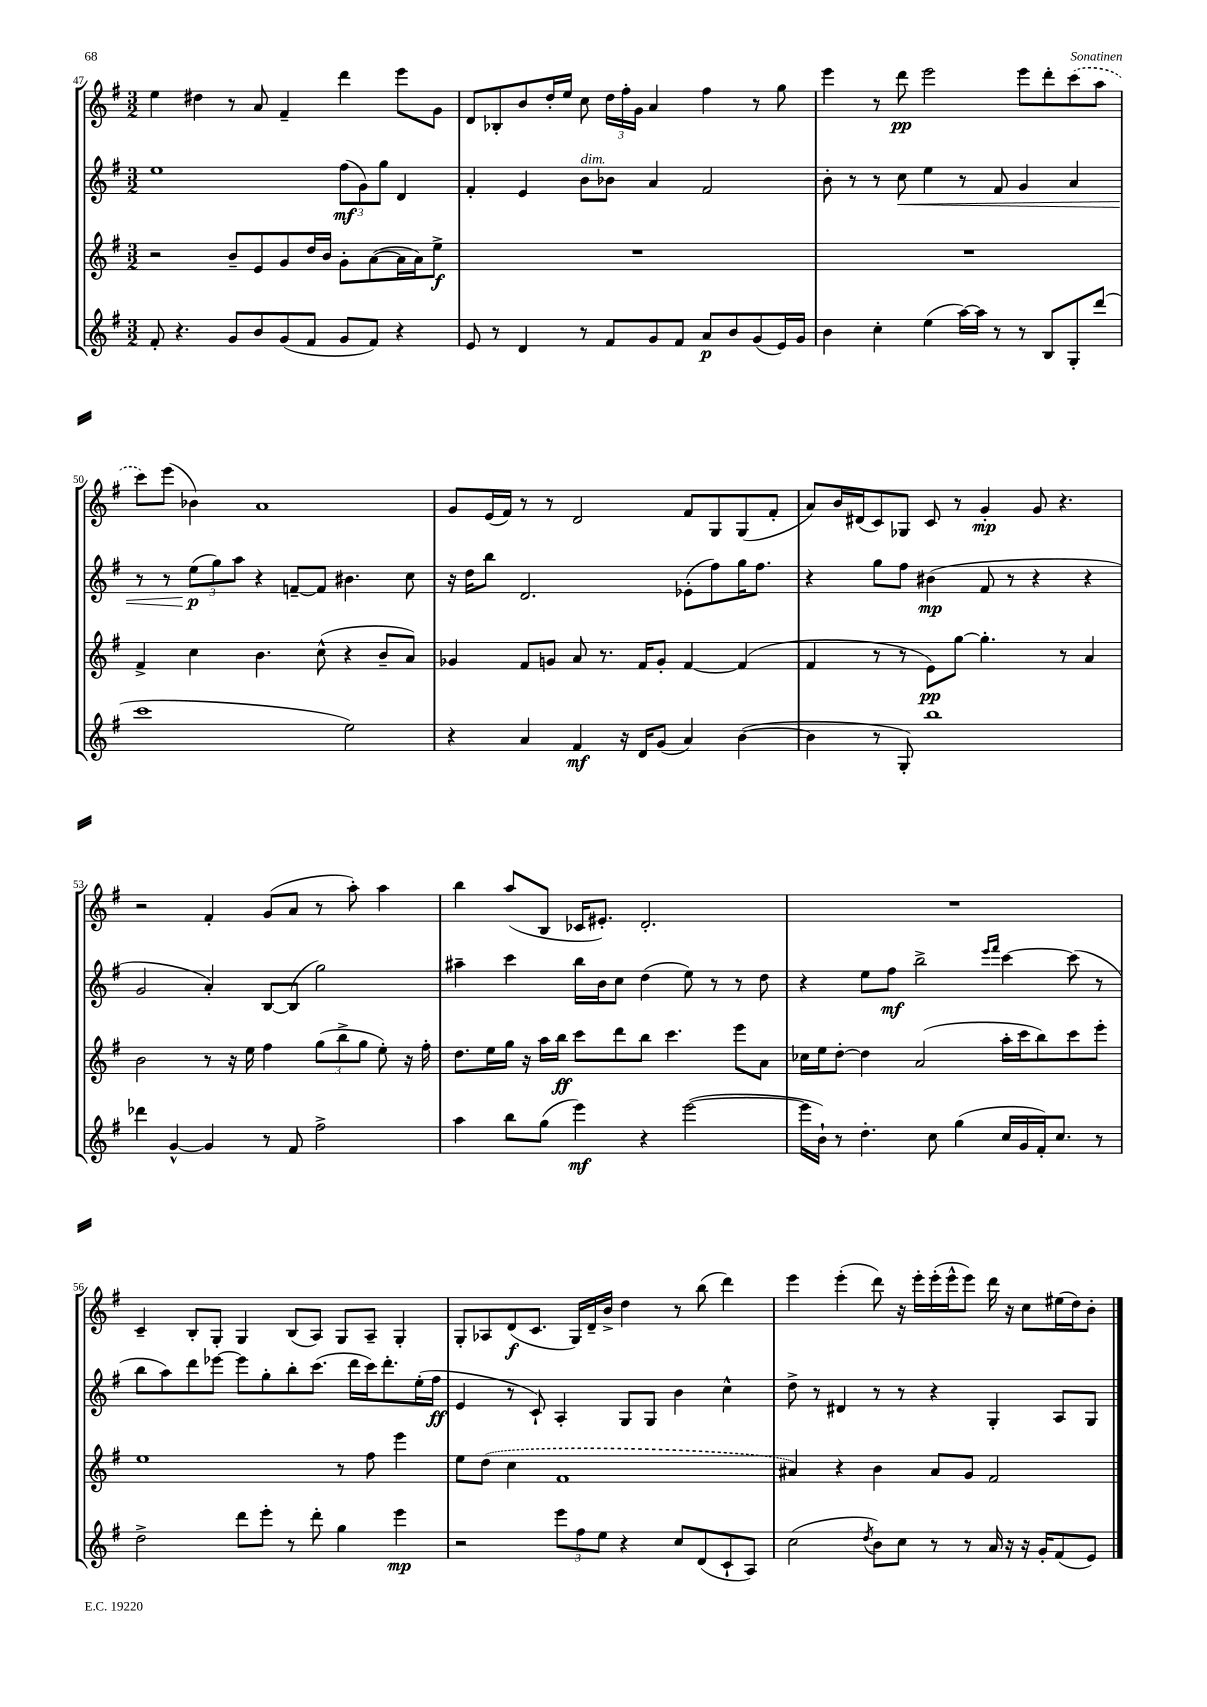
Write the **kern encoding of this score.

**kern	**dynam	**kern	**dynam	**kern	**dynam	**kern	**dynam
*part4	*part4	*part3	*part3	*part2	*part2	*part1	*part1
*staff4	*staff4	*staff3	*staff3	*staff2	*staff2	*staff1	*staff1
*clefG2	*	*clefG2	*	*clefG2	*	*clefG2	*
*k[f#]	*	*k[f#]	*	*k[f#]	*	*k[f#]	*
*M3/2	*	*M3/2	*	*M3/2	*	*M3/2	*
=47	=47	=47	=47	=47	=47	=47	=47
8f#'/	.	2r	.	1ee	.	4ee\	.
4.r	.	.	.	.	.	.	.
.	.	.	.	.	.	4dd#X\	.
8g/L	.	8b~/L	.	.	.	8r	.
8b/	.	8e/	.	.	.	8a/	.
(8g/	.	8g/	.	.	.	4f#~/	.
8f#/J	.	16dd/L	.	.	.	.	.
.	.	16b/JJ	.	.	.	.	.
8g/L	.	8g'\L	.	(12ff#\L	mf	4ddd\	.
.	.	.	.	12g\)	.	.	.
8f#/J)	.	([8a\	.	.	.	.	.
.	.	.	.	12gg\J	.	.	.
4r	.	16a\L]	.	4d/	.	8eee\L	.
.	.	16a\J)	.	.	.	.	.
.	.	8ee^\J	f	.	.	8g\J	.
=48	=48	=48	=48	=48	=48	=48	=48
8e/	.	1.r	.	4f#'/	.	8d/L	.
8r	.	.	.	.	.	8B-X'/	.
4d/	.	.	.	4e/	.	8b/	.
.	.	.	.	.	.	16dd'/L	.
.	.	.	.	.	.	16ee/JJ	.
!	!	!	!	!LO:TX:a:i:t=dim.	!	!	!
8r	.	.	.	8b\L	.	8cc\	.
8f#/L	.	.	.	8b-X\J	.	24dd\LL	.
.	.	.	.	.	.	24ff#'\	.
.	.	.	.	.	.	24g\JJ	.
8g/	.	.	.	4a/	.	4a/	.
8f#/J	.	.	.	.	.	.	.
8a/L	p	.	.	2f#/	.	4ff#\	.
8b/	.	.	.	.	.	.	.
(8g/	.	.	.	.	.	8r	.
16e/L)	.	.	.	.	.	8gg\	.
16g/JJ	.	.	.	.	.	.	.
=49	=49	=49	=49	=49	=49	=49	=49
4b\	.	1.r	.	8b'\	.	4eee\	.
.	.	.	.	8r	.	.	.
4cc'\	.	.	.	8r	.	8r	.
!	!	!	!	!	!LO:HP:b	!	!
.	.	.	.	8cc\	<	8ddd\	pp
(4ee\	.	.	.	4ee\	.	2eee\	.
[16aa\LL)	.	.	.	8r	.	.	.
16aa\JJ]	.	.	.	.	.	.	.
8r	.	.	.	8f#/	.	.	.
8r	.	.	.	4g/	.	8eee\L	.
8B/L	.	.	.	.	.	8ddd'\	.
8G'/	.	.	.	4a/	.	(8ccc\	.
(8ddd/J	.	.	.	.	.	8aa\J	.
!!LO:LB:g=z
=50	=50	=50	=50	=50	=50	=50	=50
1ccc	.	4f#^/	.	8r	.	8ccc\L)	.
.	.	.	.	8r	.	(8eee\J	.
.	.	4cc\	.	(12ee\L	p	4b-X\)	.
.	.	.	.	12gg\)	[	.	.
.	.	.	.	12aa\J	.	.	.
.	.	4.b\	.	4r	.	1a	.
.	.	.	.	[8fn~/L	.	.	.
.	.	(8cc^^\	.	8f/J]	.	.	.
2ee\)	.	4r	.	4.b#X\	.	.	.
.	.	8b~/L	.	.	.	.	.
.	.	8a/J)	.	8cc\	.	.	.
=51	=51	=51	=51	=51	=51	=51	=51
4r	.	4g-X/	.	16r	.	8g/L	.
.	.	.	.	16dd\KL	.	.	.
.	.	.	.	8bb\J	.	(16e/L	.
.	.	.	.	.	.	16f#/JJ)	.
4a/	.	8f#/L	.	2.d/	.	8r	.
.	.	8gn/J	.	.	.	8r	.
4f#/	mf	8a/	.	.	.	2d/	.
.	.	8.r	.	.	.	.	.
16r	.	.	.	.	.	.	.
16d/KL	.	16f#/KL	.	.	.	.	.
(8g/J	.	8g'/J	.	.	.	.	.
4a/)	.	[4f#/	.	(8e-X'\L	.	8f#/L	.
.	.	.	.	8ff#\)	.	8G/	.
([4b\	.	(4f#/]	.	16gg\K	.	(8G/	.
.	.	.	.	8.ff#\J	.	.	.
.	.	.	.	.	.	8f#'/J	.
=52	=52	=52	=52	=52	=52	=52	=52
4b\]	.	4f#/	.	4r	.	8a/L)	.
.	.	.	.	.	.	16b/L	.
.	.	.	.	.	.	(16d#X/J	.
8r	.	8r	.	8gg\L	.	8c/)	.
8G'/)	.	8r	.	8ff#\J	.	8G-X/J	.
1bb	.	8e\L)	pp	(4b#X\	mp	8c/	.
.	.	[8gg\J	.	.	.	8r	.
.	.	4.gg'\]	.	8f#/	.	4g'/	mp
.	.	.	.	8r	.	.	.
.	.	.	.	4r	.	8g/	.
.	.	8r	.	.	.	4.r	.
.	.	4a/	.	4r	.	.	.
!!LO:LB:g=z
=53	=53	=53	=53	=53	=53	=53	=53
4ddd-X\	.	2b\	.	2g/	.	2r	.
[4g^^/	.	.	.	.	.	.	.
4g/]	.	8r	.	4a'/)	.	4f#'/	.
.	.	16r	.	.	.	.	.
.	.	16ee\	.	.	.	.	.
8r	.	4ff#\	.	[8B/L	.	(8g/L	.
8f#/	.	.	.	(8B/J]	.	8a/J	.
2ff#^\	.	(12gg\L	.	2gg\)	.	8r	.
.	.	12bb^\	.	.	.	.	.
.	.	.	.	.	.	8aa'\)	.
.	.	12gg\J	.	.	.	.	.
.	.	8ee'\)	.	.	.	4aa\	.
.	.	16r	.	.	.	.	.
.	.	16ff#'\	.	.	.	.	.
=54	=54	=54	=54	=54	=54	=54	=54
4aa\	.	8.dd\L	.	4aa#X~\	.	4bb\	.
.	.	16ee\L	.	.	.	.	.
8bb\L	.	16gg\JJ	.	4ccc\	.	(8aa/L	.
.	.	16r	.	.	.	.	.
(8gg\J	.	16aa\LL	.	.	.	8B/J	.
.	.	16bb\JJ	ff	.	.	.	.
4eee\)	mf	8ccc\L	.	16bb\LL	.	16c-X/KL	.
.	.	.	.	16b\J	.	8.e#X'/J)	.
.	.	8ddd\	.	8cc\J	.	.	.
4r	.	8bb\J	.	(4dd\	.	2.d'/	.
.	.	4.ccc\	.	.	.	.	.
([2eee\	.	.	.	8ee\)	.	.	.
.	.	.	.	8r	.	.	.
.	.	8eee\L	.	8r	.	.	.
.	.	8a\J	.	8dd\	.	.	.
=55	=55	=55	=55	=55	=55	=55	=55
16eee\LL]	.	16cc-X\LL	.	4r	.	1.r	.
16b`\JJ)	.	16ee\J	.	.	.	.	.
8r	.	[8dd'\J	.	.	.	.	.
4.dd'\	.	4dd\]	.	8ee\L	.	.	.
.	.	.	.	8ff#\J	mf	.	.
.	.	(2a/	.	2bb^\	.	.	.
8cc\	.	.	.	.	.	.	.
(4gg\	.	.	.	.	.	.	.
.	.	.	.	16qqeee/LL	.	.	.
.	.	.	.	16qqfff#/JJ	.	.	.
16cc/LL	.	16aa'\LL	.	[4ccc\	.	.	.
16g/	.	16ccc\J	.	.	.	.	.
16f#'/J)	.	8bb\)	.	.	.	.	.
8.cc/J	.	.	.	.	.	.	.
.	.	8ccc\	.	(8ccc\]	.	.	.
8r	.	8eee'\J	.	8r	.	.	.
!!LO:LB:g=z
=56	=56	=56	=56	=56	=56	=56	=56
2dd^\	.	1ee	.	8bb\L	.	4c~/	.
.	.	.	.	8aa\)	.	.	.
.	.	.	.	8ddd\	.	8B'/L	.
.	.	.	.	[8eee-X\J	.	8G'/J	.
8ddd\L	.	.	.	8eee-\L]	.	4G/	.
8eee'\J	.	.	.	8gg'\	.	.	.
8r	.	.	.	8bb'\	.	(8B/L	.
8ddd'\	.	.	.	(8.ccc\J	.	8A/J)	.
4gg\	.	8r	.	.	.	8G/L	.
.	.	.	.	16ddd\LL	.	.	.
.	.	8ff#\	.	16ccc\J)	.	8A~/J	.
.	.	.	.	8.ddd'\	.	.	.
4eee\	mp	4eee\	.	.	.	4G'/	.
.	.	.	.	(16ee'\L	.	.	.
.	.	.	.	16ff#\JJ	ff	.	.
=57	=57	=57	=57	=57	=57	=57	=57
2r	.	8ee\L	.	4e/	.	8G'/L	.
.	.	(8dd\J	.	.	.	8A-X/	.
.	.	4cc\	.	8r	.	(8d/	f
.	.	.	.	8c`/)	.	8.c/J	.
12eee\L	.	1f#	.	4A'/	.	.	.
.	.	.	.	.	.	16G/LL)	.
12ff#\	.	.	.	.	.	.	.
.	.	.	.	.	.	16d~/	.
12ee\J	.	.	.	.	.	.	.
.	.	.	.	.	.	16b^/JJ	.
4r	.	.	.	8G/L	.	4dd\	.
.	.	.	.	8G/J	.	.	.
8cc/L	.	.	.	4b\	.	8r	.
(8d/	.	.	.	.	.	(8bb\	.
8c`/	.	.	.	4cc^^\	.	4ddd\)	.
8A/J)	.	.	.	.	.	.	.
=58	=58	=58	=58	=58	=58	=58	=58
(2cc\	.	4a#X/)	.	8dd^\	.	4eee\	.
.	.	.	.	8r	.	.	.
.	.	4r	.	4d#X/	.	(4eee'\	.
8qdd/	.	.	.	.	.	.	.
8b\L)	.	4b\	.	8r	.	8ddd\)	.
8cc\J	.	.	.	8r	.	16r	.
.	.	.	.	.	.	16eee'\LL	.
8r	.	8a#/L	.	4r	.	(16eee'\	.
.	.	.	.	.	.	16eee^^\J	.
8r	.	8g/J	.	.	.	8eee\J)	.
16a/	.	2f#/	.	4G'/	.	16ddd\	.
16r	.	.	.	.	.	16r	.
16r	.	.	.	.	.	8cc\L	.
16g'/KL	.	.	.	.	.	.	.
(8f#/	.	.	.	8A/L	.	(16ee#X\L	.
.	.	.	.	.	.	16dd\J)	.
8e/J)	.	.	.	8G/J	.	8b'\J	.
==	==	==	==	==	==	==	==
*-	*-	*-	*-	*-	*-	*-	*-
